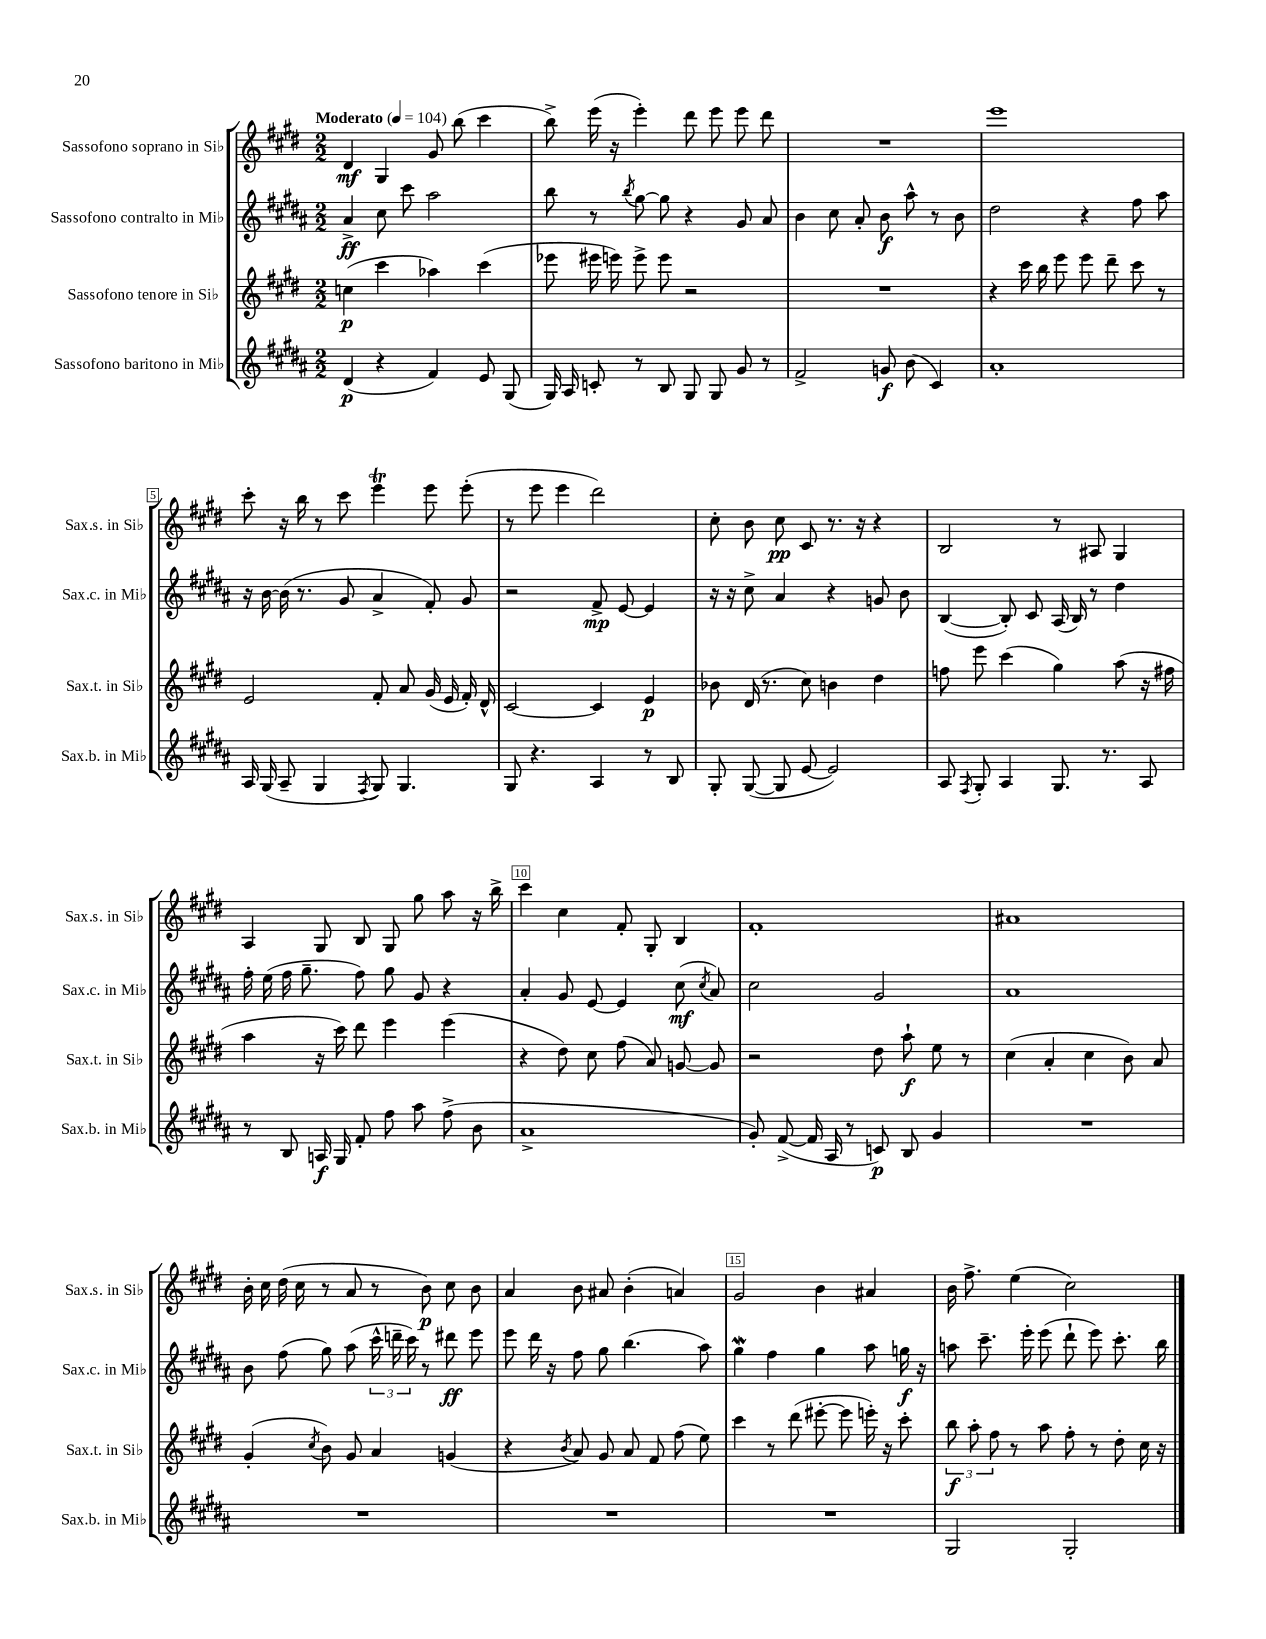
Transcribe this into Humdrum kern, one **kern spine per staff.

**kern	**dynam	**kern	**dynam	**kern	**dynam	**kern	**dynam
*part4	*part4	*part3	*part3	*part2	*part2	*part1	*part1
*staff4	*staff4	*staff3	*staff3	*staff2	*staff2	*staff1	*staff1
*I"Sassofono baritono in Mi♭	*	*I"Sassofono tenore in Si♭	*	*I"Sassofono contralto in Mi♭	*	*I"Sassofono soprano in Si♭	*
*I'Sax.b. in Mi♭	*	*I'Sax.t. in Si♭	*	*I'Sax.c. in Mi♭	*	*I'Sax.s. in Si♭	*
*clefG2	*	*clefG2	*	*clefG2	*	*clefG2	*
*k[f#c#g#d#a#]	*	*k[f#c#g#d#]	*	*k[f#c#g#d#a#]	*	*k[f#c#g#d#]	*
*M2/2	*	*M2/2	*	*M2/2	*	*M2/2	*
*MM104	*	*MM104	*	*MM104	*	*MM104	*
=1	=1	=1	=1	=1	=1	=1	=1
!	!	!	!	!	!	!LO:TX:a:B:t=Moderato	!
(4d#/	p	(4ccn\	p	4a#^/	ff	4d#/	mf
4r	.	4ccc#\	.	8cc#\	.	4G#/	.
.	.	.	.	8ccc#\	.	.	.
4f#/)	.	4aa-X\)	.	2aa#\	.	8g#/	.
.	.	.	.	.	.	(8bb\	.
8e/	.	(4ccc#\	.	.	.	4ccc#\	.
(8G#/	.	.	.	.	.	.	.
=2	=2	=2	=2	=2	=2	=2	=2
16G#/)	.	8eee-X\	.	8bb\	.	8bb^\)	.
16A#/	.	.	.	.	.	.	.
8cn'/	.	16eee#X\	.	8r	.	(16eee\	.
.	.	16eeen\)	.	.	.	16r	.
.	.	.	.	8qbb/	.	.	.
8r	.	8eee^\	.	[8gg#\	.	4eee'\)	.
8B/	.	8eee\	.	8gg#\]	.	.	.
8G#/	.	2r	.	4r	.	8ddd#\	.
8G#/	.	.	.	.	.	8eee\	.
8g#/	.	.	.	8g#/	.	8eee\	.
8r	.	.	.	8a#/	.	8ddd#\	.
=3	=3	=3	=3	=3	=3	=3	=3
2f#^/	.	1r	.	4b\	.	1r	.
.	.	.	.	8cc#\	.	.	.
.	.	.	.	8a#'/	.	.	.
8gn/	f	.	.	8b\	f	.	.
(8b\	.	.	.	8aa#^^\	.	.	.
4c#/)	.	.	.	8r	.	.	.
.	.	.	.	8b\	.	.	.
=4	=4	=4	=4	=4	=4	=4	=4
1a#'	.	4r	.	2dd#\	.	1eee	.
.	.	16ccc#\	.	.	.	.	.
.	.	16bb\	.	.	.	.	.
.	.	8eee\	.	.	.	.	.
.	.	8eee\	.	4r	.	.	.
.	.	8ddd#~\	.	.	.	.	.
.	.	8ccc#\	.	8ff#\	.	.	.
.	.	8r	.	8aa#\	.	.	.
!!LO:LB:g=z
=5	=5	=5	=5	=5	=5	=5	=5
16A#/	.	2e/	.	16r	.	8ccc#'\	.
(16G#/	.	.	.	[16b\	.	.	.
8A#~/	.	.	.	(16b\]	.	16r	.
.	.	.	.	8.r	.	16bb\	.
4G#/	.	.	.	.	.	8r	.
.	.	.	.	8g#/	.	8ccc#\	.
8qF#/	.	.	.	.	.	.	.
8G#/)	.	8f#'/	.	4a#^/	.	4eeeT\	.
4.G#/	.	8a/	.	.	.	.	.
.	.	(16g#/	.	8f#'/)	.	8eee\	.
.	.	16e/	.	.	.	.	.
.	.	16f#'/)	.	8g#/	.	(8eee'\	.
.	.	16d#^^/	.	.	.	.	.
=6	=6	=6	=6	=6	=6	=6	=6
8G#/	.	[2c#/	.	2r	.	8r	.
4.r	.	.	.	.	.	8eee\	.
.	.	.	.	.	.	4eee\	.
4A#/	.	4c#/]	.	8f#^/	mp	2ddd#\)	.
.	.	.	.	[8e/	.	.	.
8r	.	4e/	p	4e/]	.	.	.
8B/	.	.	.	.	.	.	.
=7	=7	=7	=7	=7	=7	=7	=7
8G#'/	.	8b-X\	.	16r	.	8cc#'\	.
.	.	.	.	16r	.	.	.
([8G#/	.	(16d#/	.	8cc#^\	.	8b\	.
.	.	8.r	.	.	.	.	.
8G#/]	.	.	.	4a#/	.	8cc#\	pp
[8e/	.	8cc#\)	.	.	.	8c#/	.
2e/])	.	4bn\	.	4r	.	8.r	.
.	.	.	.	.	.	16r	.
.	.	4dd#\	.	8gn/	.	4r	.
.	.	.	.	8b\	.	.	.
=8	=8	=8	=8	=8	=8	=8	=8
8A#/	.	8ffn\	.	([4B/	.	2B/	.
8qF#/	.	.	.	.	.	.	.
8G#'/	.	8eee\	.	.	.	.	.
4A#/	.	(4ccc#\	.	8B'/])	.	.	.
.	.	.	.	8c#/	.	.	.
8.G#/	.	4gg#\)	.	(16A#/	.	8r	.
.	.	.	.	16B/)	.	.	.
.	.	.	.	8r	.	8A#X/	.
8.r	.	.	.	.	.	.	.
.	.	(8aa\	.	4dd#\	.	4G#/	.
8A#/	.	16r	.	.	.	.	.
.	.	16ff#X\	.	.	.	.	.
!!LO:LB:g=z
=9	=9	=9	=9	=9	=9	=9	=9
8r	.	4aa\	.	16ff#'\	.	4A/	.
.	.	.	.	(16ee\	.	.	.
8B/	.	.	.	16ff#\	.	.	.
.	.	.	.	8.gg#~\	.	.	.
16An/	f	16r	.	.	.	8G#/	.
16G#/	.	16ccc#\)	.	.	.	.	.
8f#'/	.	8ddd#\	.	8ff#\)	.	8B/	.
8ff#\	.	4eee\	.	8gg#\	.	8G#/	.
8aa#\	.	.	.	8g#/	.	8gg#\	.
(8ff#^\	.	(4eee\	.	4r	.	8aa\	.
8b\	.	.	.	.	.	16r	.
.	.	.	.	.	.	16bb^\	.
=10	=10	=10	=10	=10	=10	=10	=10
1a#^	.	4r	.	4a#'/	.	4ccc#\	.
.	.	8dd#\)	.	8g#/	.	4cc#\	.
.	.	8cc#\	.	[8e/	.	.	.
.	.	(8ff#\	.	4e/]	.	8f#'/	.
.	.	8a/)	.	.	.	8G#'/	.
.	.	[8gn/	.	(8cc#\	mf	4B/	.
.	.	.	.	8qcc#/	.	.	.
.	.	8g/]	.	8a#/)	.	.	.
=11	=11	=11	=11	=11	=11	=11	=11
8g#'/)	.	2r	.	2cc#\	.	1f#'	.
([8f#^/	.	.	.	.	.	.	.
16f#/]	.	.	.	.	.	.	.
16A#/	.	.	.	.	.	.	.
8r	.	.	.	.	.	.	.
8cn/)	p	8dd#\	.	2g#/	.	.	.
8B/	.	8aa`\	f	.	.	.	.
4g#/	.	8ee\	.	.	.	.	.
.	.	8r	.	.	.	.	.
=12	=12	=12	=12	=12	=12	=12	=12
1r	.	(4cc#\	.	1a#	.	1a#X	.
.	.	4a'/	.	.	.	.	.
.	.	4cc#\	.	.	.	.	.
.	.	8b\)	.	.	.	.	.
.	.	8a/	.	.	.	.	.
!!LO:LB:g=z
=13	=13	=13	=13	=13	=13	=13	=13
1r	.	(4g#'/	.	8b\	.	16b'\	.
.	.	.	.	.	.	16cc#\	.
.	.	.	.	(8ff#\	.	(16dd#\	.
.	.	.	.	.	.	16cc#\	.
.	.	8qcc#/	.	.	.	.	.
.	.	8b\)	.	8gg#\)	.	8r	.
.	.	8g#/	.	(8aa#\	.	8a/	.
.	.	4a/	.	24ccc#^^\	.	8r	.
.	.	.	.	24dddn~\	.	.	.
.	.	.	.	24ccc#\)	.	.	.
.	.	.	.	8r	.	8b\)	p
.	.	(4gn/	.	8ddd#X\	ff	8cc#\	.
.	.	.	.	8eee\	.	8b\	.
=14	=14	=14	=14	=14	=14	=14	=14
1r	.	4r	.	8eee\	.	4a/	.
.	.	.	.	16ddd#\	.	.	.
.	.	.	.	16r	.	.	.
.	.	8qb/	.	.	.	.	.
.	.	8a/)	.	8ff#\	.	8b\	.
.	.	8g#/	.	8gg#\	.	8a#X/	.
.	.	8a/	.	(4.bb\	.	(4b'\	.
.	.	8f#/	.	.	.	.	.
.	.	(8ff#\	.	.	.	4an/)	.
.	.	8ee\)	.	8aa#\)	.	.	.
=15	=15	=15	=15	=15	=15	=15	=15
1r	.	4ccc#\	.	4gg#W\	.	2g#/	.
.	.	8r	.	4ff#\	.	.	.
.	.	(8ddd#\	.	.	.	.	.
.	.	[8eee#X'\	.	4gg#\	.	4b\	.
.	.	8eee#\]	.	.	.	.	.
.	.	16eeen'\)	.	8aa#\	.	4a#X/	.
.	.	16r	.	.	.	.	.
.	.	8ccc#'\	.	16ggn\	f	.	.
.	.	.	.	16r	.	.	.
=16	=16	=16	=16	=16	=16	=16	=16
2G#/	.	12bb\	f	8aan\	.	16b\	.
.	.	.	.	.	.	8.ff#^\	.
.	.	12aa'\	.	.	.	.	.
.	.	.	.	8.ccc#~\	.	.	.
.	.	12ff#\	.	.	.	.	.
.	.	8r	.	.	.	(4ee\	.
.	.	.	.	16eee'\	.	.	.
.	.	8aa\	.	(8eee\	.	.	.
2G#'/	.	8ff#'\	.	8ddd#`\	.	2cc#\)	.
.	.	8r	.	8eee\)	.	.	.
.	.	8dd#'\	.	8.ccc#'\	.	.	.
.	.	16cc#\	.	.	.	.	.
.	.	16r	.	16bb\	.	.	.
==	==	==	==	==	==	==	==
*-	*-	*-	*-	*-	*-	*-	*-
